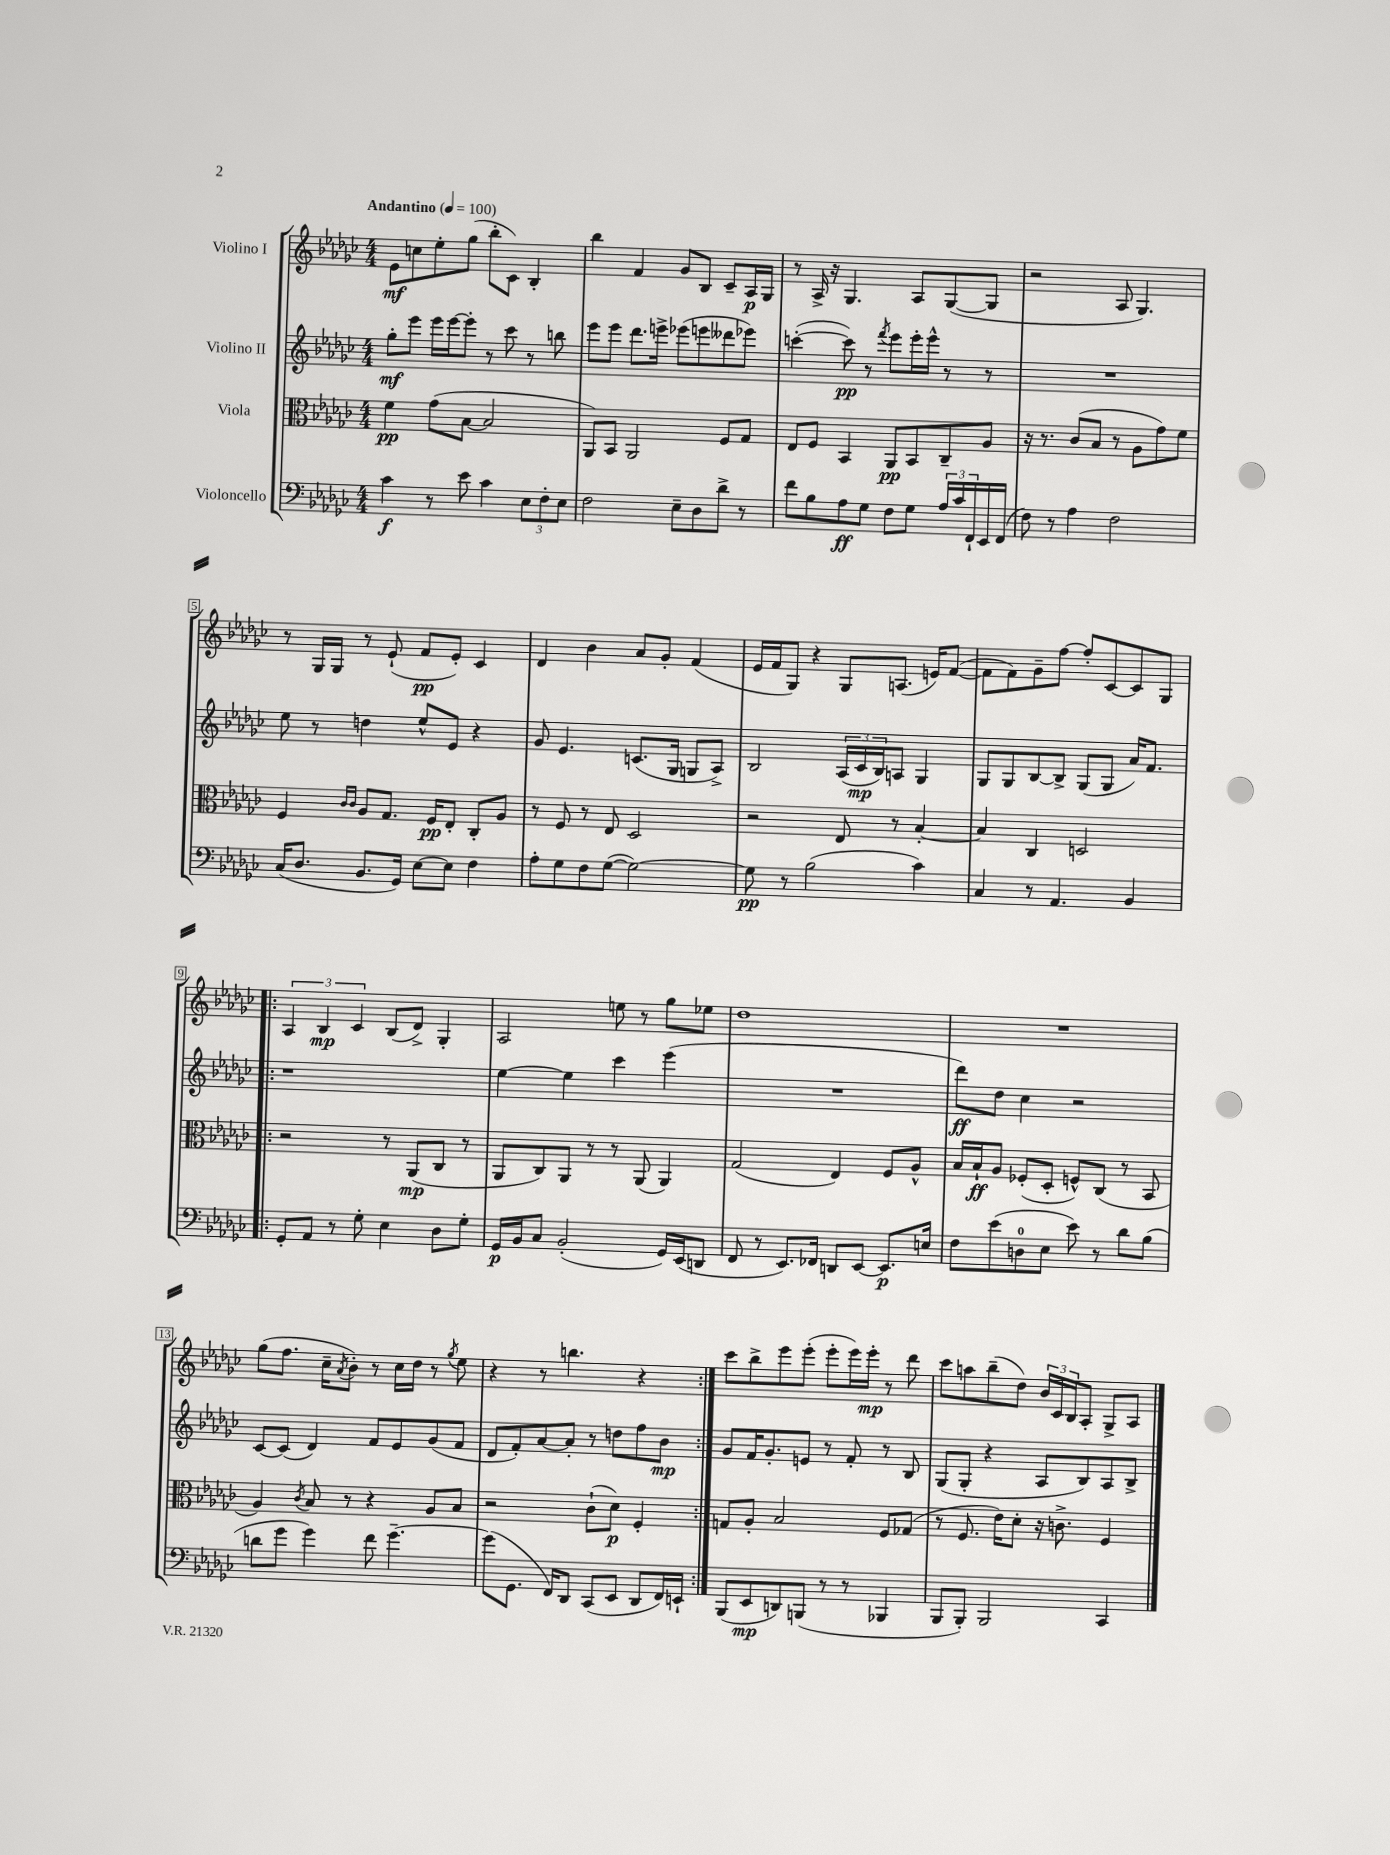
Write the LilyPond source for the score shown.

<<
\new StaffGroup <<
\new Staff = "s0" \with { instrumentName = "Violino I" } {
    \clef treble \key ges \major \numericTimeSignature \time 4/4 \tempo "Andantino" 4 = 100
    ees'8\mf c''8 ees''8-. ges''8( bes''8-. ces'8) bes4-. |
    bes''4 f'4 ges'8 bes8 ces'8-- aes16\p ges16 |
    r8 aes16-> r16 ges4. aes8 ges8~( ges8 |
    r2 aes8 ges4.) |
    r8 ges16 ges16 r8 ees'8-!( f'8\pp ees'8-.) ces'4 |
    des'4 bes'4 aes'8 ges'8-. f'4( |
    ees'16 f'16 ges8) r4 ges8 a8.( e'16) f'8~( |
    f'8 f'8) ges'8-- f''8~ f''8-. ces'8~ ces'8 ges8 |
    \repeat volta 2 { \tuplet 3/2 { aes4 bes4\mp ces'4 } bes8( des'8->) ges4-. |
    aes2 e''8 r8 ges''8 ees''8 |
    des''1 |
    R1 |
    ges''8( f''8. ces''16-- \acciaccatura { aes'8 } bes'8-.) r8 ces''16 des''16 r8 \acciaccatura { ges''8 } ees''8 |
    r4 r8 b''4. r4 | }
    ces'''8 bes''8-> ees'''8 ees'''8-.( ees'''8-. ees'''16) ees'''16-.\mp r8 des'''8 |
    ces'''8 a''8 bes''8--( des''8) \tuplet 3/2 { bes'16 ces'16 bes16 } aes8-. ges8-> aes8 \bar "|." |
}
\new Staff = "s1" \with { instrumentName = "Violino II" } {
    \clef treble \key ges \major \numericTimeSignature \time 4/4
    ges''8-.\mf ees'''8 ees'''16 ees'''16~ ees'''8-. r8 ces'''8 r8 b''8 |
    ees'''8 ees'''8 des'''8. e'''16-> ees'''8( e'''8 deses'''8 ees'''8) |
    c'''4~-.( c'''8\pp) r8 \acciaccatura { f'''8 } ees'''8 ees'''16-. ees'''16-^ r8 r8 |
    R1 |
    ees''8 r8 d''4 ees''8-^ ees'8 r4 |
    ges'8 ees'4. c'8.( ges16 g8 aes8->) |
    bes2 \tuplet 3/2 { aes16( ces'16\mp bes16) } a8 ges4 |
    ges8 ges8 bes8~ bes8-> ges8( ges8 aes'16) f'8. |
    \repeat volta 2 { r1 |
    ees''4~ ees''4 ces'''4 ees'''4( |
    R1 |
    des'''8\ff) des''8 ces''4 r2 |
    ces'8~ ces'8( des'4) f'8 ees'8 ges'8( f'8 |
    des'8 f'8-.) aes'8~ aes'8-. r8 d''8 f''8 bes'8\mp | }
    ges'8 f'16 ges'8.-. e'8 r8 f'8-. r8 bes8 |
    ges8( ges8-. r4 aes8 bes8) aes8 bes8-> \bar "|." |
}
\new Staff = "s2" \with { instrumentName = "Viola" } {
    \clef alto \key ges \major \numericTimeSignature \time 4/4
    f'4\pp ges'8( bes8~ bes2 |
    aes,8) bes,8 aes,2 f8 ges8 |
    ees8 f8 bes,4 aes,8\pp bes,8 ces8-- aes8 |
    r16 r8. ces'8( bes8 r8 aes8 ges'8) f'8 |
    f4 \grace { ces'16 ces'16 } aes8 ges8. f16\pp ees8-. ces8-. aes8 |
    r8 f8 r8 ees8 des2 |
    r2 ees8 r8 bes4~-. |
    bes4 ces4 d2 |
    \repeat volta 2 { r2 r8 aes,8\mp( ces8 r8 |
    aes,8 ces8) aes,8 r8 r8 aes,8( aes,4) |
    ges2( ees4) f8 aes8-^ |
    bes16 bes16-!\ff aes8 fes8-.( des8-. f8-^) ces8( r8 bes,8 |
    aes4) \acciaccatura { ces'8 } bes8 r8 r4 aes8 bes8 |
    r2 ces'8-!( des'8\p) f4-. | }
    g8 aes8-. bes2 f8 ges8( |
    r8 f8. ees'16) des'8-. r16 c'8.-> f4 \bar "|." |
}
\new Staff = "s3" \with { instrumentName = "Violoncello" } {
    \clef bass \key ges \major \numericTimeSignature \time 4/4
    ces'4\f r8 ees'8 ces'4 \tuplet 3/2 { ees8 f8-. ees8 } |
    f2 ees8-- des8 des'8-> r8 |
    f'8 bes8 aes8\ff ges8 f8 ges8 \tuplet 3/2 { aes16 ces'16 f,16-! } ees,16 f,16( |
    f8) r8 aes4 f2 |
    ces16( des8. bes,8. ges,16) ees8~ ees8 f4 |
    aes8-. ges8 f8 ges8~( ges2~) |
    ges8\pp r8 bes2( ces'4) |
    ces4 r8 aes,4. bes,4 |
    \repeat volta 2 { ges,8-. aes,8 r8 ges8-. ees4 des8 ges8-. |
    ges,16\p bes,16 ces8 bes,2-.( ges,16) ees,16( d,8 |
    f,8 r8 ees,8.) fes,16 d,8 ees,8~ ees,8.\p e16 |
    f8 ees'8( d8-0 ees8 ees'8) r8 des'8 bes8( |
    d'8 ges'8 ges'4) f'8 ges'4.~-- |
    ges'8( ges,8. f,16) des,8 ces,8( ees,8 des,8 f,16) e,16-! | }
    bes,,8( ees,8\mp d,8) b,,8( r8 r8 bes,,4 |
    bes,,8 bes,,8-.) bes,,2 ces,4 \bar "|." |
}
>>
>>
\layout { \context { \Score \override BarNumber.stencil = #(make-stencil-boxer 0.1 0.3 ly:text-interface::print) } }
